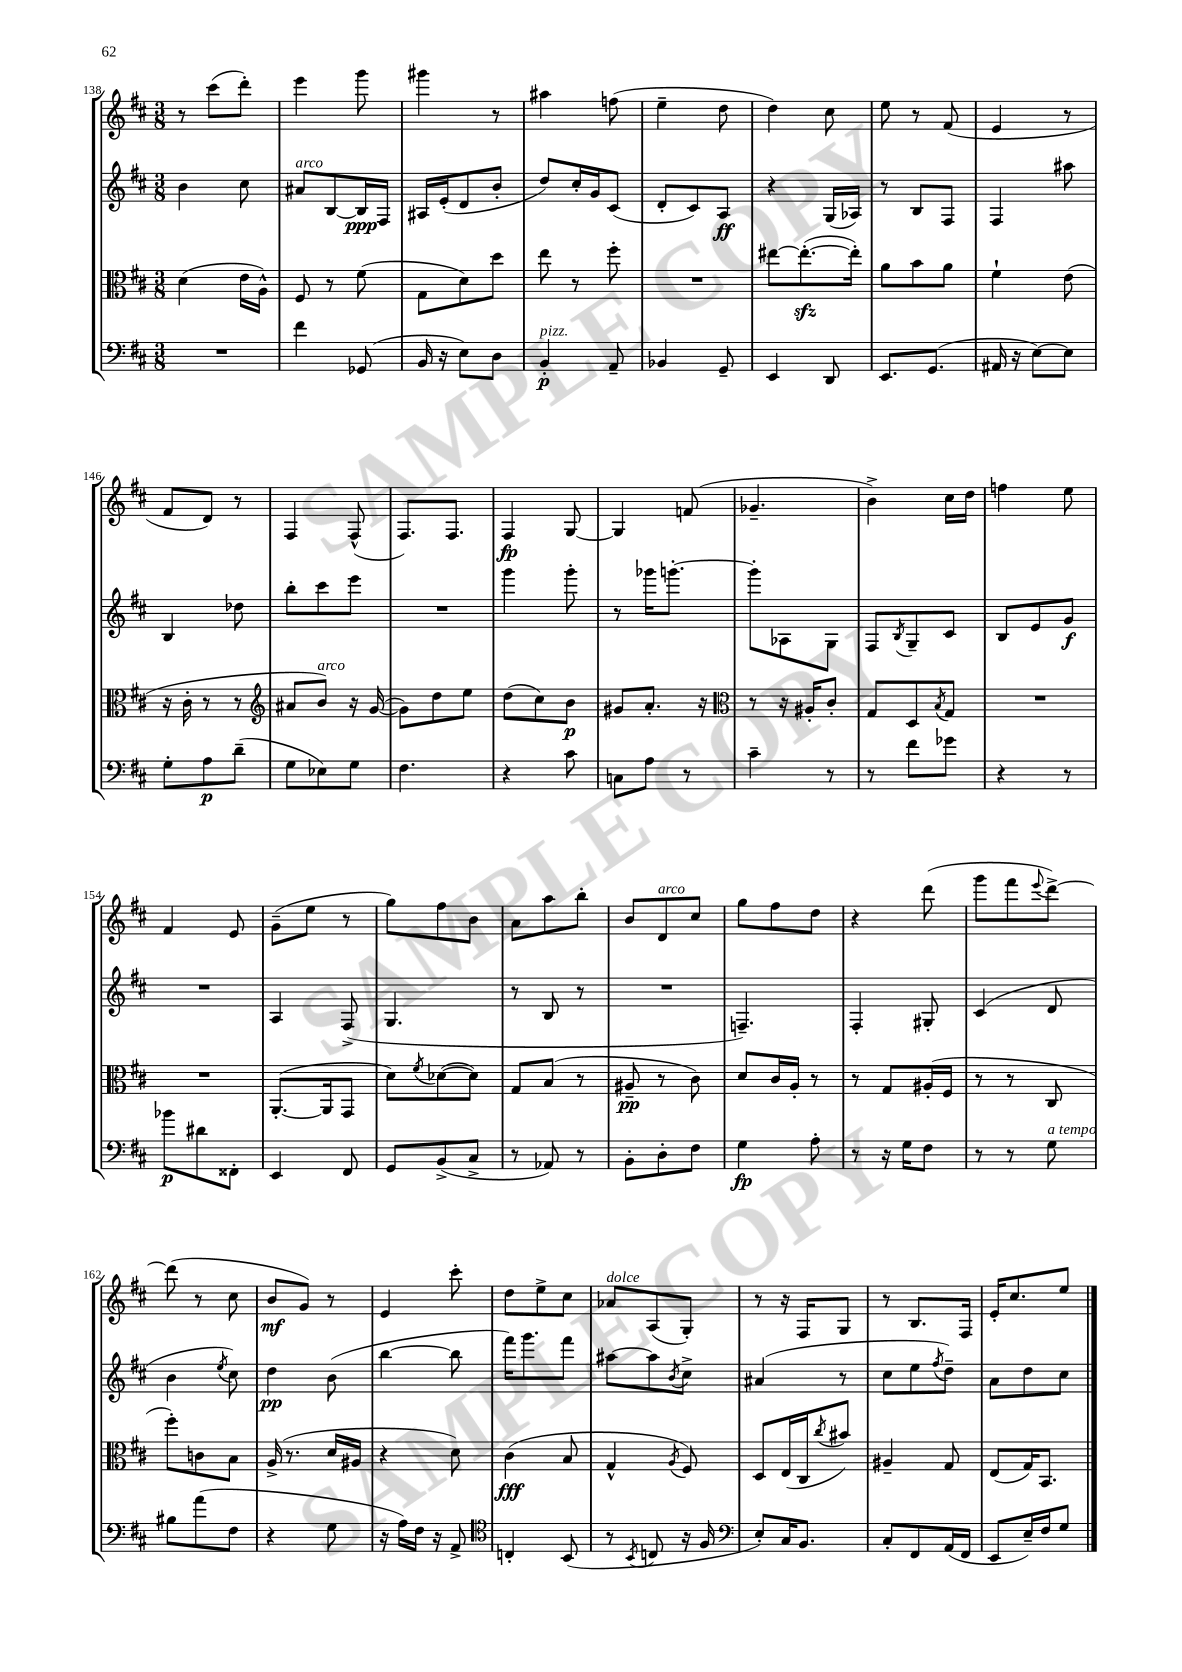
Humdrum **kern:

**kern	**dynam	**kern	**dynam	**kern	**dynam	**kern	**dynam
*part4	*part4	*part3	*part3	*part2	*part2	*part1	*part1
*staff4	*staff4	*staff3	*staff3	*staff2	*staff2	*staff1	*staff1
*clefF4	*	*clefC3	*	*clefG2	*	*clefG2	*
*k[f#c#]	*	*k[f#c#]	*	*k[f#c#]	*	*k[f#c#]	*
*M3/8	*	*M3/8	*	*M3/8	*	*M3/8	*
=138	=138	=138	=138	=138	=138	=138	=138
4.r	.	(4d\	.	4b\	.	8r	.
.	.	.	.	.	.	(8ccc#\L	.
.	.	16e\LL	.	8cc#\	.	8ddd'\J)	.
.	.	16A^^\JJ)	.	.	.	.	.
=139	=139	=139	=139	=139	=139	=139	=139
!	!	!	!	!LO:TX:a:i:t=arco	!	!	!
4f#\	.	8F#/	.	8a#X/L	.	4eee\	.
.	.	8r	.	[8B/	.	.	.
(8GG-X/	.	(8f#\	.	16B/L]	ppp	8ggg\	.
.	.	.	.	16F#/JJ	.	.	.
=140	=140	=140	=140	=140	=140	=140	=140
16BB/	.	8G\L	.	16A#X/LL	.	4ggg#X\	.
16r	.	.	.	(16e'/J	.	.	.
8E\L)	.	8d\)	.	8d/	.	.	.
8D\J	.	8dd\J	.	8b'/J	.	8r	.
=141	=141	=141	=141	=141	=141	=141	=141
!LO:TX:a:i:t=pizz.	!	!	!	!	!	!	!
4BB'/	p	8ee\	.	8dd/L)	.	4aa#X\	.
.	.	8r	.	16cc#'/L	.	.	.
.	.	.	.	16g/J	.	.	.
8AA~/	.	8ff#'\	.	(8c#/J	.	(8ffn\	.
=142	=142	=142	=142	=142	=142	=142	=142
4BB-X/	.	4.r	.	8d'/L	.	4ee~\	.
.	.	.	.	8c#/)	.	.	.
8GG~/	.	.	.	8A/J	ff	8dd\	.
=143	=143	=143	=143	=143	=143	=143	=143
4EE/	.	[8ee#X\L	.	4r	.	4dd\)	.
.	.	(8.ee#zz'\_	.	.	.	.	.
8DD/	.	.	.	(16G/LL	.	8cc#\	.
.	.	16ee#'\Jk])	.	16A-X/JJ)	.	.	.
=144	=144	=144	=144	=144	=144	=144	=144
8.EE/L	.	8a\L	.	8r	.	8ee\	.
.	.	8b\	.	8B/L	.	8r	.
(8.GG/J	.	.	.	.	.	.	.
.	.	8a\J	.	8F#/J	.	(8f#/	.
=145	=145	=145	=145	=145	=145	=145	=145
16AA#X/	.	4f#`\	.	4F#/	.	4e/	.
16r	.	.	.	.	.	.	.
[8E\L)	.	.	.	.	.	.	.
8E\J]	.	(8e\	.	8aa#X\	.	8r	.
!!LO:LB:g=z
=146	=146	=146	=146	=146	=146	=146	=146
8G'\L	.	16r	.	4B/	.	8f#/L	.
.	.	16c#'\	.	.	.	.	.
8A\	p	8r	.	.	.	8d/J)	.
(8d~\J	.	8r	.	8dd-X\	.	8r	.
=147	=147	=147	=147	=147	=147	=147	=147
*	*	*clefG2	*	*	*	*	*
8G\L	.	8a#X/L	.	8bb'\L	.	4F#/	.
!	!	!LO:TX:a:i:t=arco	!	!	!	!	!
8E-X\)	.	8b/J)	.	8ccc#\	.	.	.
8G\J	.	16r	.	8eee\J	.	(8F#^^/	.
.	.	([16g/	.	.	.	.	.
=148	=148	=148	=148	=148	=148	=148	=148
4.F#\	.	8g\L])	.	4.r	.	8.F#/L)	.
.	.	8dd\	.	.	.	.	.
.	.	.	.	.	.	8.F#/J	.
.	.	8ee\J	.	.	.	.	.
=149	=149	=149	=149	=149	=149	=149	=149
4r	.	(8dd\L	.	4ggg\	.	4F#/	fp
.	.	8cc#\)	.	.	.	.	.
8c#\	.	8b\J	p	8ggg'\	.	[8G/	.
=150	=150	=150	=150	=150	=150	=150	=150
8Cn\L	.	8g#X/L	.	8r	.	4G/]	.
8A\J	.	8.a'/J	.	16ggg-X\KL	.	.	.
.	.	.	.	[8.gggn'\J	.	.	.
8r	.	.	.	.	.	(8fn/	.
.	.	16r	.	.	.	.	.
=151	=151	=151	=151	=151	=151	=151	=151
*	*	*clefC3	*	*	*	*	*
4c#~\	.	8r	.	8ggg'\L]	.	4.g-X~/	.
.	.	16r	.	8A-X\	.	.	.
.	.	16A#X'/KL	.	.	.	.	.
8r	.	8c#'/J	.	8G\J	.	.	.
=152	=152	=152	=152	=152	=152	=152	=152
8r	.	8G/L	.	8F#/L	.	4b^\)	.
.	.	.	.	8qB/	.	.	.
8f#\L	.	8D/	.	8G~/	.	.	.
.	.	8qB/	.	.	.	.	.
8g-X\J	.	8G/J	.	8c#/J	.	16cc#\LL	.
.	.	.	.	.	.	16dd\JJ	.
=153	=153	=153	=153	=153	=153	=153	=153
4r	.	4.r	.	8B/L	.	4ffn\	.
.	.	.	.	8e/	.	.	.
8r	.	.	.	8g/J	f	8ee\	.
!!LO:LB:g=z
=154	=154	=154	=154	=154	=154	=154	=154
8b-X\L	p	4.r	.	4.r	.	4f#/	.
8d#X\	.	.	.	.	.	.	.
8FF##X'\J	.	.	.	.	.	8e/	.
=155	=155	=155	=155	=155	=155	=155	=155
4EE/	.	([8.AA'/L	.	4A/	.	(8g~\L	.
.	.	.	.	.	.	8ee\J	.
.	.	16AA/k]	.	.	.	.	.
8FF#/	.	8GG/J	.	(8F#^/	.	8r	.
=156	=156	=156	=156	=156	=156	=156	=156
8GG/L	.	8d\L)	.	4.G/	.	8gg\L)	.
.	.	8qf#/	.	.	.	.	.
(8BB^/	.	([8d-X\	.	.	.	8ff#\	.
8C#^/J	.	8d-\J])	.	.	.	8b\J	.
=157	=157	=157	=157	=157	=157	=157	=157
8r	.	8G/L	.	8r	.	8a\L	.
8AA-X/)	.	(8B/J	.	8B/	.	8aa\	.
8r	.	8r	.	8r	.	8bb'\J	.
=158	=158	=158	=158	=158	=158	=158	=158
8BB'\L	.	8A#X~/	pp	4.r	.	8b/L	.
!	!	!	!	!	!	!LO:TX:a:i:t=arco	!
8D'\	.	8r	.	.	.	8d/	.
8F#\J	.	8c#\)	.	.	.	8cc#/J	.
=159	=159	=159	=159	=159	=159	=159	=159
4G\	fp	8d/L	.	4.Fn~/)	.	8gg\L	.
.	.	16c#/L	.	.	.	8ff#\	.
.	.	16A'/JJ	.	.	.	.	.
8A'\	.	8r	.	.	.	8dd\J	.
=160	=160	=160	=160	=160	=160	=160	=160
8r	.	8r	.	4F#'/	.	4r	.
16r	.	8G/L	.	.	.	.	.
16G\KL	.	.	.	.	.	.	.
8F#\J	.	(16A#X'/L	.	8G#X'/	.	(8ddd\	.
.	.	16F#/JJ	.	.	.	.	.
=161	=161	=161	=161	=161	=161	=161	=161
8r	.	8r	.	(4c#/	.	8ggg\L	.
8r	.	8r	.	.	.	8fff#\	.
.	.	.	.	.	.	8qqeee/	.
!LO:TX:a:i:t=a tempo	!	!	!	!	!	!	!
8G\	.	8C#/	.	8d/	.	[8ddd^\J)	.
!!LO:LB:g=z
=162	=162	=162	=162	=162	=162	=162	=162
8B#X\L	.	8ff#'\L)	.	4b\	.	(8ddd\]	.
(8a\	.	8cn\	.	.	.	8r	.
.	.	.	.	8qee/	.	.	.
8F#\J	.	8B\J	.	8cc#\)	.	8cc#\	.
=163	=163	=163	=163	=163	=163	=163	=163
4r	.	(16A^/	.	4dd\	pp	8b/L	mf
.	.	8.r	.	.	.	.	.
.	.	.	.	.	.	8g/J)	.
8G\	.	16d/LL	.	(8b\	.	8r	.
.	.	16A#X/JJ	.	.	.	.	.
=164	=164	=164	=164	=164	=164	=164	=164
16r	.	4r	.	[4bb\	.	4e/	.
16A\LL)	.	.	.	.	.	.	.
16F#\JJ	.	.	.	.	.	.	.
16r	.	.	.	.	.	.	.
8AA^/	.	8d\)	.	8bb\]	.	8ccc#'\	.
=165	=165	=165	=165	=165	=165	=165	=165
*clefC4	*	*	*	*	*	*	*
4Cn'/	.	(4c#\	fff	16fff#\KL)	.	8dd\L	.
.	.	.	.	8.ggg\	.	.	.
.	.	.	.	.	.	8ee^\	.
(8BB/	.	8B/	.	8fff#\J	.	8cc#\J	.
=166	=166	=166	=166	=166	=166	=166	=166
!	!	!	!	!	!	!LO:TX:a:i:t=dolce	!
8r	.	4G^^/	.	[8aa#X\L	.	8a-X/L	.
8qBB/	.	.	.	.	.	.	.
8Cn/	.	.	.	8aa#\]	.	(8A/	.
.	.	8qA/	.	8qb/	.	.	.
16r	.	8F#/)	.	8cc#^\J	.	8G'/J)	.
16F#/	.	.	.	.	.	.	.
=167	=167	=167	=167	=167	=167	=167	=167
*clefF4	*	*	*	*	*	*	*
8E'/L)	.	8D/L	.	(4a#X/	.	8r	.
16C#/K	.	(16E/L	.	.	.	16r	.
8.BB/J	.	16C#/J	.	.	.	16F#/KL	.
.	.	8qcc#/	.	.	.	.	.
.	.	8b#X/J)	.	8r	.	8G/J	.
=168	=168	=168	=168	=168	=168	=168	=168
8C#'/L	.	4A#X~/	.	8cc#\L	.	8r	.
8FF#/	.	.	.	8ee\	.	8.B/L	.
.	.	.	.	8qff#/	.	.	.
(16AA/L	.	8G/	.	8dd~\J)	.	.	.
16FF#/JJ	.	.	.	.	.	16F#/Jk	.
=169	=169	=169	=169	=169	=169	=169	=169
8EE/L	.	(8E/L	.	8a\L	.	16e'/KL	.
.	.	.	.	.	.	8.cc#/	.
16E~/L)	.	16G/K)	.	8dd\	.	.	.
16F#/J	.	8.BB/J	.	.	.	.	.
8G/J	.	.	.	8cc#\J	.	8ee/J	.
==	==	==	==	==	==	==	==
*-	*-	*-	*-	*-	*-	*-	*-
